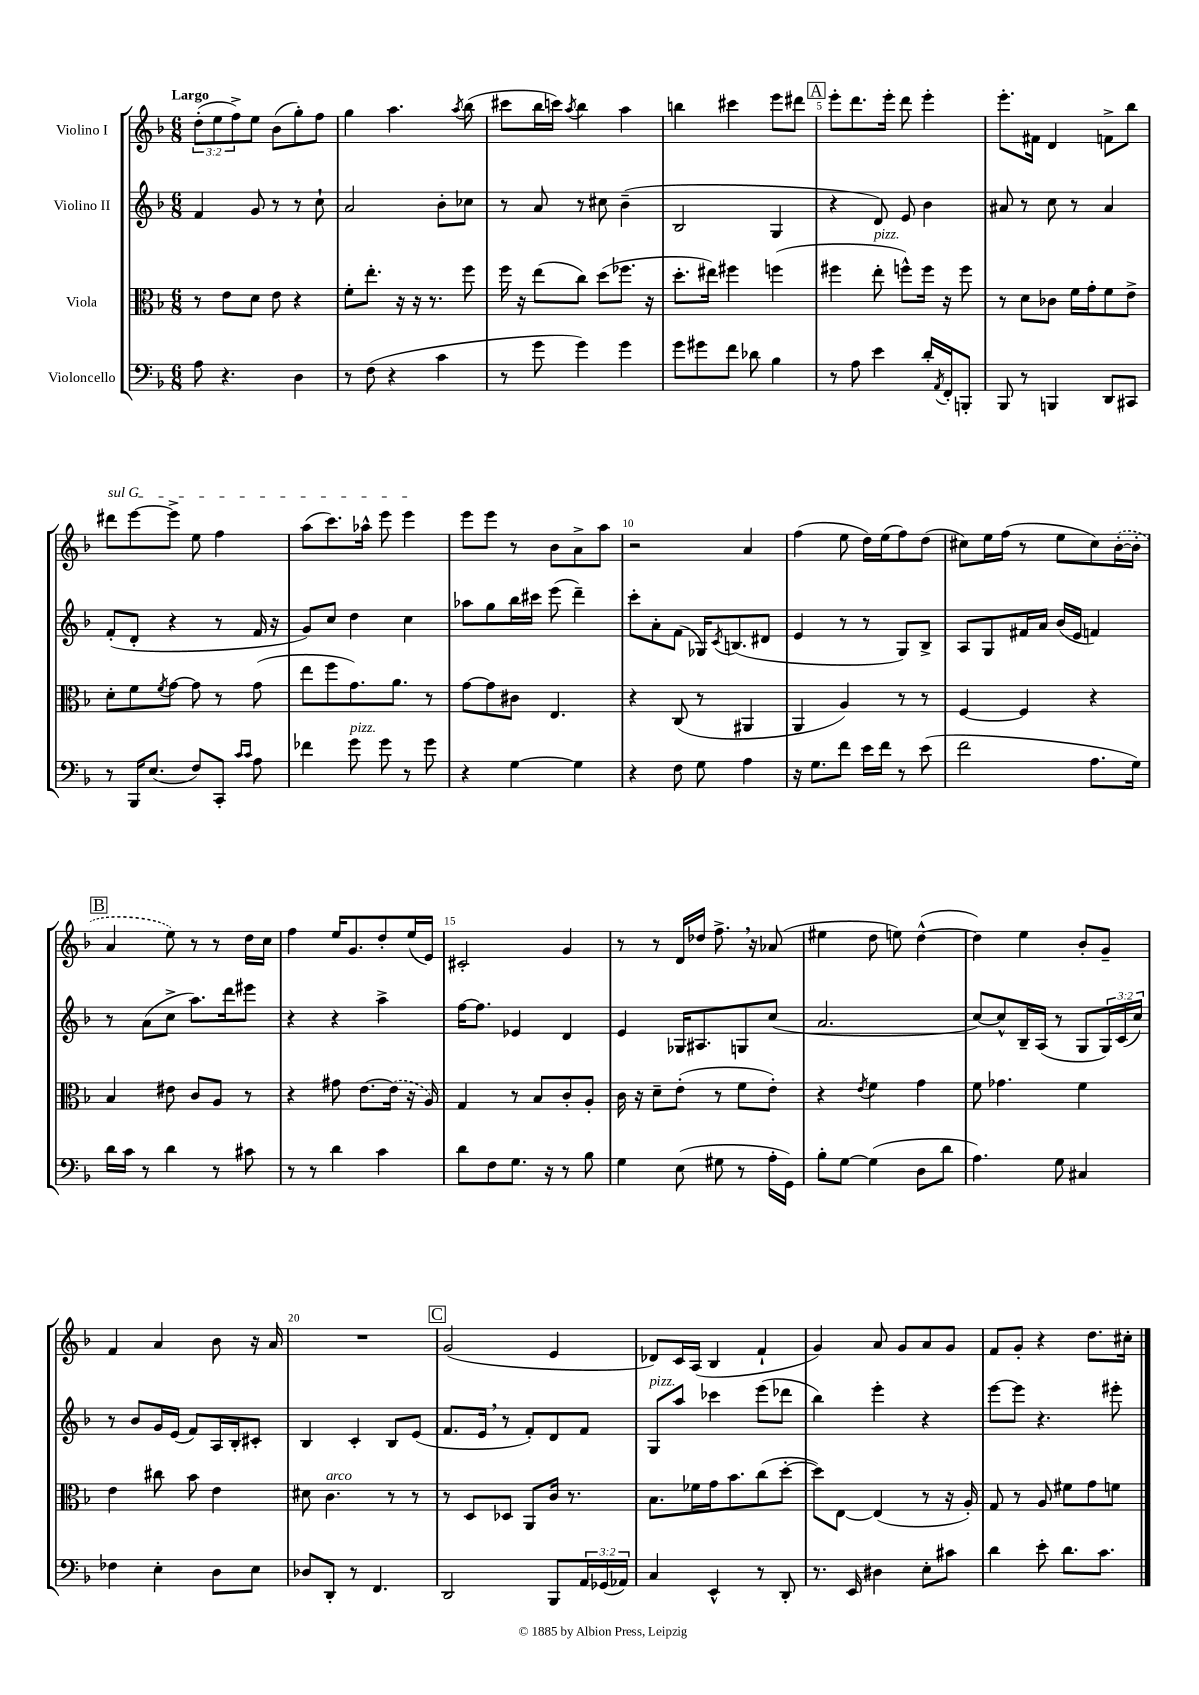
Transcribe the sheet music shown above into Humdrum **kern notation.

**kern	**kern	**kern	**kern
*part4	*part3	*part2	*part1
*staff4	*staff3	*staff2	*staff1
*I"Violoncello	*I"Viola	*I"Violino II	*I"Violino I
*clefF4	*clefC3	*clefG2	*clefG2
*k[b-]	*k[b-]	*k[b-]	*k[b-]
*M6/8	*M6/8	*M6/8	*M6/8
=1	=1	=1	=1
!	!	!	!LO:TX:a:B:t=Largo
8A\	8r	4f/	(12dd'\L
.	.	.	12ee\
4.r	8e\L	.	.
.	.	.	12ff^\)
.	8d\J	8g/	8ee\J
.	8e\	8r	(8b-\L
4D\	4r	8r	8gg'\)
.	.	8cc`\	8ff\J
=2	=2	=2	=2
8r	8f'\L	2a/	4gg\
(8F\	8.ee'\J	.	.
4r	.	.	4.aa\
.	16r	.	.
.	16r	.	.
.	8.r	.	.
4c\	.	8b-'\L	.
.	.	.	8qaa/
.	8ff\	8cc-X\J	(8bb-\
=3	=3	=3	=3
8r	16ff\	8r	8ccc#X\L
.	16r	.	.
8g\	(8ee\L	8a/	16bb-\L
.	.	.	16cccn\JJ)
.	.	.	8qaa/
4g\)	8cc\J)	8r	4bb-\
.	(8dd\L	8cc#X\	.
4g\	8.ff-X\J	(4b-~\	4aa\
.	16r	.	.
=4	=4	=4	=4
8g\L	8.dd'\L	2B-/	4bbn\
8g#X\	.	.	.
.	16ee#X\Jk)	.	.
8f\J	4ff#X\	.	4ccc#X\
8d-X\	.	.	.
4B-\	(4ffn\	4G/	8eee\L
.	.	.	8ddd#X\J
!!LO:REH:place=s1:t=A
=5	=5	=5	=5
8r	4ff#X\	4r	8eee'\L
8A\	.	.	8.ddd\
!	!LO:TX:a:i:t=pizz.	!	!
4e\	8ee'\	8d/)	.
.	.	.	16eee'\Jk
.	8ffn^^\L)	8e/	8ddd\
16d'/LL	16ff\Jk	4b-\	4eee'\
8qAA/	.	.	.
16FF'/J	16r	.	.
8BBBn'/J	8ff\	.	.
=6	=6	=6	=6
8BBB-/	8r	8a#X/	8.eee'\L
8r	8d\L	8r	.
.	.	.	16f#X\Jk
4BBBn/	8c-X\J	8cc\	4d/
.	16f\LL	8r	.
.	16g'\J	.	.
8DD/L	8f\	4a#/	8fn^\L
8CC#X/J	8e^\J	.	8bb-\J
!!LO:LB:g=z
=7	=7	=7	=7
!	!	!	!LO:TX:a:i:t=sul G
8r	8d'\L	(8f'/L	8ddd#X\L
16BBB-/KL	8f\	8d'/J	[8eee\
(8.E/J	.	.	.
.	8qf/	.	.
.	[8g\J	4r	8eee^\J]
8F/L)	8g\]	.	8ee\
8CC'/J	8r	8r	4ff\
16qqc/LL	.	.	.
16qqc/JJ	.	.	.
8A\	(8g\	16f/	.
.	.	16r	.
=8	=8	=8	=8
4f-X\	8ee\L	8g/L)	(8aa\L
.	8ff\	8cc/J	8.ccc\)
!LO:TX:a:i:t=pizz.	!	!	!
8g\	8.g\)	4dd\	.
.	.	.	16aa-X^^\Jk
8g\	.	.	8eee\
.	8.a\J	.	.
8r	.	4cc\	4eee\
8g\	8r	.	.
=9	=9	=9	=9
4r	[8g\L	8aa-X\L	8eee\L
.	8g\]	8gg\	8eee\J
[4G\	8c#X\J	16bb-\L	8r
.	.	16ccc#X\JJ	.
.	4.E/	(8eee\	8b-\L
4G\]	.	4ddd~\)	8a^\
.	.	.	8aa\J
=10	=10	=10	=10
4r	4r	8ccc'\L	2r
.	.	8a'\	.
8F\	(8C/	(8f\J	.
8G\	8r	16G-X/KL)	.
.	.	8qc/	.
.	.	(8.Bn/	.
4A\	4AA#X/	.	4a/
.	.	8d#X/J	.
=11	=11	=11	=11
16r	4AA/	4e/	(4ff\
8.G\L	.	.	.
8f\J	4A/)	8r	8ee\
16e\LL	.	8r	16dd\LL)
16f\JJ	.	.	(16ee\J
8r	8r	8G/L)	8ff\)
(8e\	8r	8B-^/J	(8dd\J
=12	=12	=12	=12
2f\	[4F/	8A/L	8cc#X\L)
.	.	8G/	16ee\L
.	.	.	(16ff\JJ
.	4F/]	16f#X/L	8r
.	.	16a/JJ	.
.	.	(16b-/LL	8ee\L
.	.	16e/JJ	.
8.A\L	4r	4fn/)	8cc#\)
.	.	.	([16b-'\L
16G\Jk)	.	.	16b-'\JJ]
!!LO:LB:g=z
!!LO:REH:place=s1:t=B
=13	=13	=13	=13
16d\LL	4B-/	8r	4a/
16c\JJ	.	.	.
8r	.	(8a\L	.
4d\	8e#X\	8cc^\J	8ee\)
.	8c/L	8.aa\L)	8r
8r	8A/J	.	8r
.	.	16ddd\k	.
8c#X\	8r	8eee#X\J	16dd\LL
.	.	.	16cc\JJ
=14	=14	=14	=14
8r	4r	4r	4ff\
8r	.	.	.
4d\	8g#X\	4r	16ee/KL
.	.	.	8.g/
.	[8.e\L	.	.
4c\	.	4aa^\	8dd'/
.	(16e\Jk]	.	.
.	16r	.	(16ee/L
.	16A/)	.	16e/JJ)
=15	=15	=15	=15
8d\L	4G/	[16ff\KL	2c#X'/
.	.	8.ff\J]	.
8F\	.	.	.
8.G\J	8r	4e-X/	.
.	8B-/L	.	.
16r	.	.	.
8r	8c'/	4d/	4g/
8B-\	8A'/J	.	.
=16	=16	=16	=16
4G\	16c\	4e/	8r
.	16r	.	.
.	8d~\L	.	8r
(8E\	(8e'\J	16G-X/KL	16d/LL
.	.	8.A#X/	16dd-X/JJ
8G#X\	8r	.	8.ff^,\
8r	8f\L	8Gn/	.
.	.	.	16r
16A'\LL	8e'\J)	(8cc/J	(8a-X/
16GG\JJ)	.	.	.
=17	=17	=17	=17
8B-'\L	4r	2.a/	4ee#X\
[8G\J	.	.	.
.	8qe/	.	.
(4G\]	4f\	.	8dd\
.	.	.	8een\)
8D\L	4g\	.	([4dd^^\
8d\J	.	.	.
=18	=18	=18	=18
4.A\)	8f\	[8cc/L)	4dd\])
.	4.g-X\	8cc^^/]	.
.	.	16B-~/L	4ee\
.	.	(16A/JJ	.
8G\	.	8r	.
4C#X/	4f\	8G/L	8b-'/L
.	.	24G/L)	8g~/J
.	.	(24c/	.
.	.	24cc/JJ)	.
!!LO:LB:g=z
=19	=19	=19	=19
4F-X\	4e\	8r	4f/
.	.	8b-/L	.
4E'\	8cc#X\	16g/L	4a/
.	.	(16e/JJ	.
.	8b-\	8f/L)	.
8D\L	4e\	16A/L	8b-\
.	.	16B-'/J	.
8E\J	.	8c#X'/J	16r
.	.	.	16a/
=20	=20	=20	=20
8D-X/L	8d#X\	4B-/	2.r
!	!LO:TX:a:i:t=arco	!	!
8DD'/J	4.c\	.	.
8r	.	4c'/	.
4.FF/	.	.	.
.	8r	8B-/L	.
.	8r	(8e/J	.
!!LO:REH:place=s1:t=C
=21	=21	=21	=21
2DD/	8r	8.f/L	(2g/
.	8D/L	.	.
.	.	16e,/Jk	.
.	8D-X/J	8r	.
.	8AA/L	8f'/L)	.
8BBB-/L	16c/Jk	8d/	4e/
.	8.r	.	.
24AA/L	.	8f/J	.
(24GG-X/	.	.	.
24AA-X/JJ)	.	.	.
=22	=22	=22	=22
!	!	!LO:TX:a:i:t=pizz.	!
4C/	8.B-\L	8G/L	8d-X/L)
.	.	8aa/J	16c/L
.	16f-X\L	.	(16A/JJ
4EE^^/	16g\J	4ccc-X\	4B-/
.	8.b-\	.	.
8r	(8cc\	(8eee\L	4f`/
8DD'/	[8dd'\J	8ddd-X\J	.
=23	=23	=23	=23
8.r	8dd\L])	4bb-\)	4g/)
.	[8E\J	.	.
16EE/	.	.	.
4D#X\	(4E/]	4eee'\	8a/
.	.	.	8g/L
8E'\L	8r	4r	8a/
8c#X\J	16r	.	8g/J
.	16A'/)	.	.
=24	=24	=24	=24
4d\	8G/	[8eee\L	8f/L
.	8r	8eee\J]	8g'/J
8e'\	8A/	4.r	4r
8.d\L	8f#X\L	.	.
.	8g\	.	8.dd\L
8.c\J	.	.	.
.	8fn\J	8eee#X'\	.
.	.	.	16cc#X'\Jk
==	==	==	==
*-	*-	*-	*-
